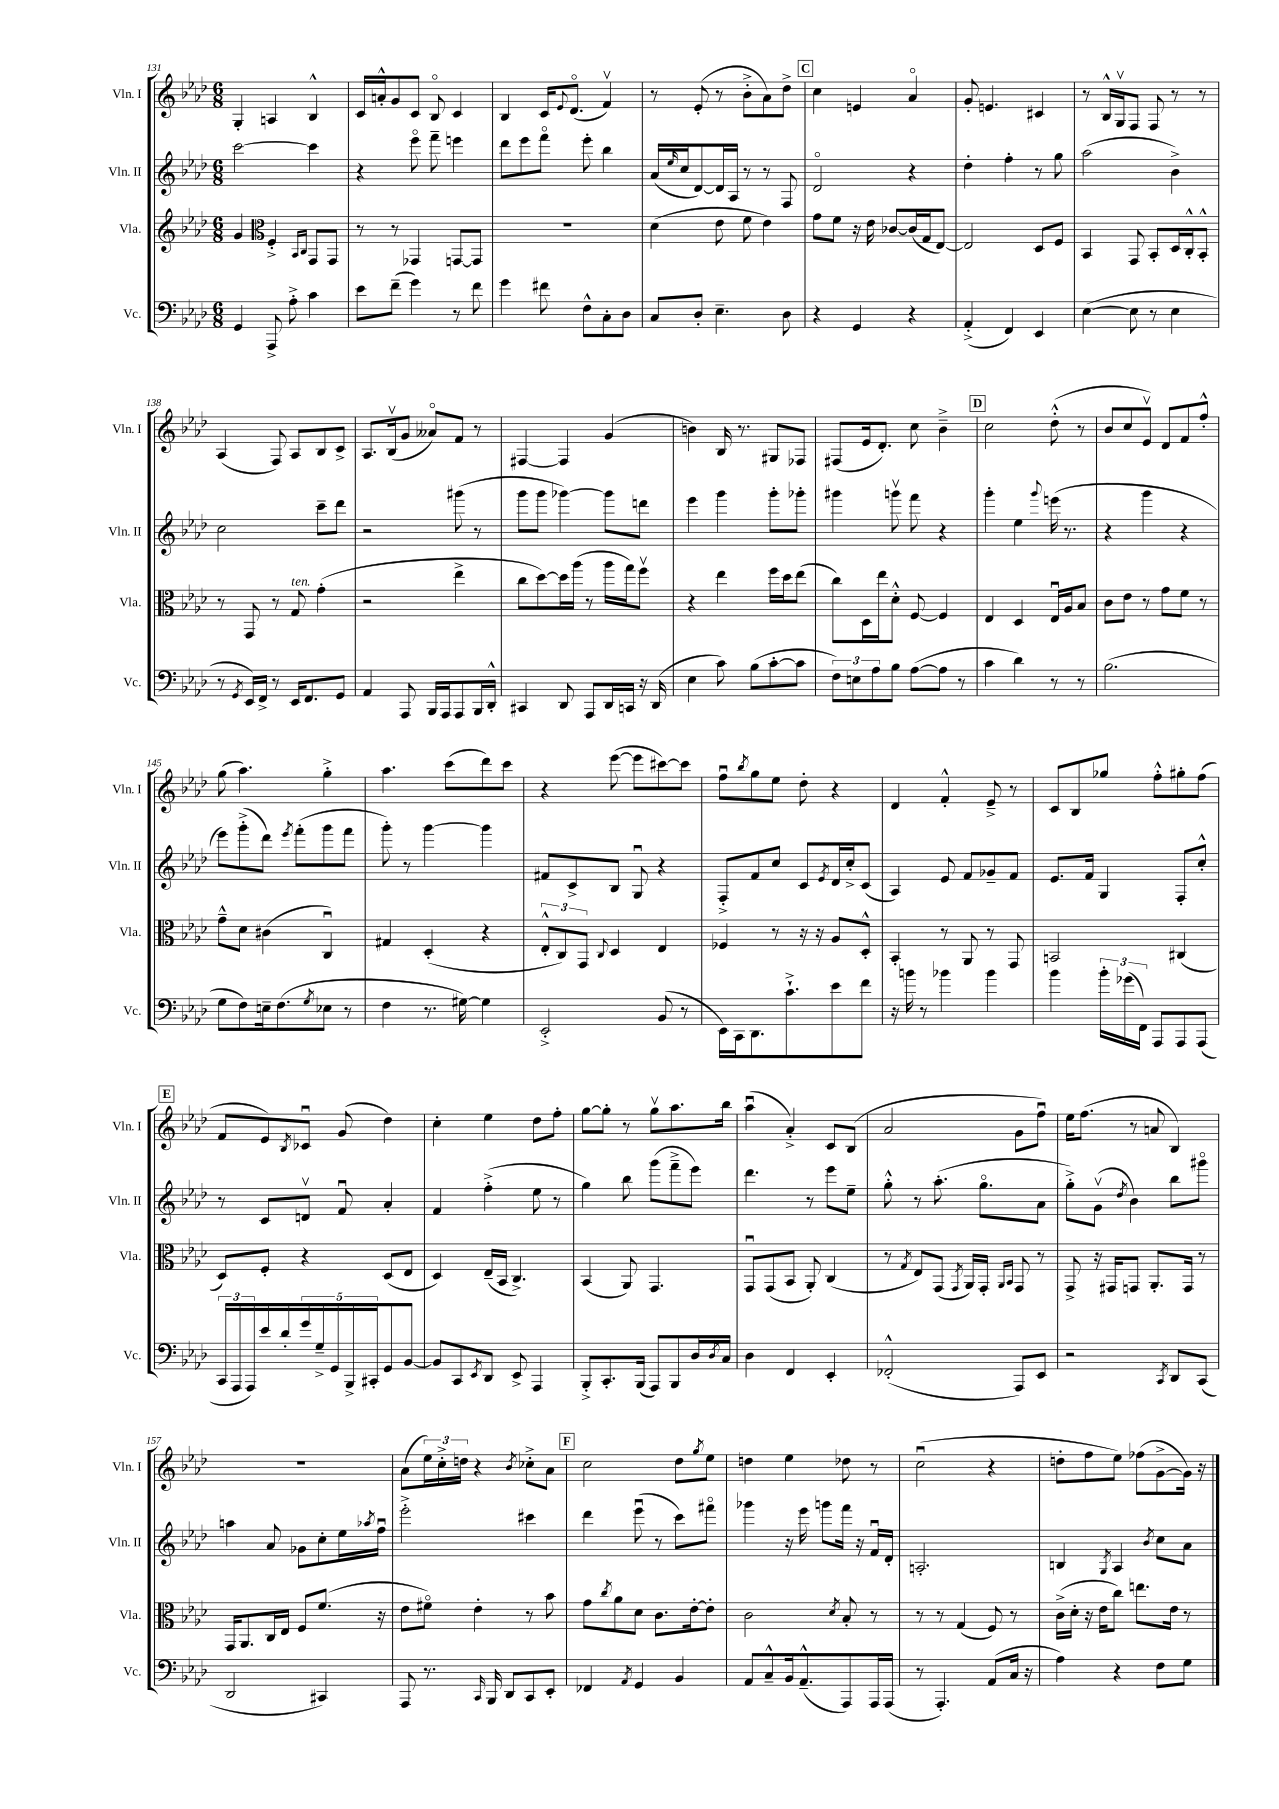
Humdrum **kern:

**kern	**kern	**kern	**kern
*staff4	*staff3	*staff2	*staff1
*clefF4	*clefG2	*clefG2	*clefG2
*k[b-e-a-d-]	*k[b-e-a-d-]	*k[b-e-a-d-]	*k[b-e-a-d-]
*M6/8	*M6/8	*M6/8	*M6/8
4GG/	4g/	[2ccc\	4G'/
*	*clefC3	*	*
8AAA-^/	4F'^/	.	4A/
8A-'^\	.	.	.
.	16qqBB-/LL	.	.
.	16qqC/JJ	.	.
4c\	8GG/L	4ccc\]	4B-^^/
.	8GG/J	.	.
=	=	=	=
8e-\L	8r	4r	16c/LL
.	.	.	16a'^^/J
(8f~\J	8r	.	8g/
4g\)	4GG-/	8eee-o\	8c/J
.	.	8fff~\	8B-o/
8r	[8GG/L	4eee\	4c/
8f\	8GG/]J	.	.
=	=	=	=
4g\	2.r	8ddd-\L	4B-/
.	.	8eee-\	.
8f#\	.	8fffo\J	16c/LK
.	.	.	8qqe-/
.	.	.	(8.d-o/J
8F^^\L	.	8eee-'\	.
8C'\	.	4bb-\	4fv/)
8D-\J	.	.	.
=	=	=	=
8C/L	(4d-\	(16a-/LL	8r
.	.	16qqee-/	.
.	.	16cc/J	.
8D-'/J	.	[8d-/)	(8e-'/
4.E-~\	8e-\	16d-/]L	8r
.	.	16A-/JJ	.
.	8f\	8r	8b-'^\L
.	4e-\)	8r	8a-\)
8D-\	.	8F/	8dd-^\J
=	=	=	=
4r	8g\L	2d-o/	4cc\
.	8f\J	.	.
4GG/	16r	.	4e/
.	16e-\	.	.
.	[8c-/L	.	.
4r	(16c-/]L	4r	4a-o/
.	16G/J	.	.
.	[8E-/J)	.	.
=	=	=	=
(4AA-'^/	2E-/]	4dd-'\	8g'/
.	.	.	4.e/
4FF/)	.	4ff'\	.
4EE-/	8D-/L	8r	4c#/
.	8F/J	8gg\	.
=	=	=	=
([4E-\	4BB-/	(2aa-\	8r
.	.	.	16B-^^/LL
.	.	.	16Gv/J
8E-\]	8GG/	.	8F/J
8r	8BB-'/L	.	8F/
4E-\	16D-/L	4b-^\)	8r
.	16C'^^/J	.	.
.	8BB-'^^/J	.	8r
=	=	=	=
8r	8r	2cc\	(4A-/
8qGG/	.	.	.
16EE-/LL)	8GG/	.	.
16FF^/JJ	.	.	.
8r	8r	.	8F/)
16EE-/LK	8G/	.	8A-/L
8.FF/	.	.	.
.	(4g'\	8ccc~\L	8B-/
8GG/J	.	8ddd-\J	8c^/J
=	=	=	=
4AA-/	2r	2r	8.A-/L
.	.	.	(16B-v/k
8AAA-/	.	.	8g/J
16BBB-/LL	.	.	8a--o/L)
16AAA-/J	.	.	.
8AAA-/	4ee-^\	(8ggg#\	8f/J
16BBB-/L	.	8r	8r
16DD-'^^/JJ	.	.	.
=	=	=	=
4CC#/	8cc\L	8ggg\L	[4F#/
.	[8dd-\)	8ggg\J	.
8DD-/	16dd-\]L	[4ggg-\)	4F#/]
.	(16aa-\JJ	.	.
8AAA-/L	8r	.	.
16DD-/L	16aa-\LL	8ggg-\]L	(4g/
16CC/JJ	16gg\J)	.	.
16r	8ffv\J	8ddd\J	.
(16DD-/	.	.	.
=	=	=	=
4E-\	4r	4eee-\	4b\)
8c\)	4ee-\	4ggg\	16B-/
.	.	.	8.r
(8B-\L	.	.	.
[8c'\	16ff\LL	8ggg'\L	8G#/L
.	16dd-\J	.	.
8c\]J	(8ee-\J	8ggg-'\J	8F-/J
=	=	=	=
12F\L)	8cc\L)	4ggg#\	(8F#/L
12E\	.	.	.
.	16D-\L	.	16e-/k
12A-\	.	.	.
.	16ee-\J	.	8.d-'/J)
8B-\J	8d-'^^\J	8gggv\	.
([8A-\L	[8F/	8fff\	8cc\
8A-\]J	4F/]	4r	4b-~^\
8r	.	.	.
=	=	=	=
4c\	4E-/	4ggg'\	2cc\
4d-\)	4D-/	4ee-\	.
.	.	8qqggg/	.
8r	16E-u/LL	(16eee\	(8dd-'^^\
.	16A-/J	8.r	.
8r	8B-/J	.	8r
=	=	=	=
(2.B-\	8c\L	4r	8b-/L
.	8e-\J	.	8cc/
.	8r	4ggg\	8e-v/J)
.	8g\L	.	8d-/L
.	8f\J	4r	8f/
.	8r	.	8ff'^^/J
=	=	=	=
8G\L	8g~^^\L	8eee-\L)	(8gg\
8F\)	8d-\J	(8ggg'^\	4.aa-\)
16E~\k	(4c#\	8ddd-\J)	.
(8.F\	.	.	.
.	.	8qeee-/	.
.	.	(8fff'\L	.
8qG/	.	.	.
8E-\J	4Cu/)	8ggg\	4gg'^\
8r	.	8fff\J	.
=	=	=	=
4F\	4G#/	8ggg'\)	4.aa-\
.	.	8r	.
8.r	(4D-'/	[4ggg\	.
.	.	.	(8ccc\L
[16G#\)	.	.	.
4G#\]	4r	4ggg\]	8ddd-\)
.	.	.	8ccc\J
=	=	=	=
2EE-'^/	12E-'^^/L	8f#/L	4r
.	12C/)	.	.
.	.	8c^/	.
.	12GG/J	.	.
.	8qqC/	.	.
.	4D-/	8B-/J	([8eee-\
.	.	8Gu/	8eee-\]L
(8BB-/	4E-/	4r	[8ccc#\)
8r	.	.	8ccc#\]J
=	=	=	=
16EE-\LL)	4F-/	8F'^/L	8ffu\L
16CC\J	.	.	.
.	.	.	8qbb-/
8.DD-\	.	8f/	8gg\
.	8r	8cc/J	8ee-\J
8.c`^\	.	.	.
.	16r	8c/L	8dd-'\
.	16r	.	.
.	.	8qe-/	.
8e-\	8A-/L	16d-/L	4r
.	.	16cc'^/J	.
8f\J	8D-'^^/J	(8c/J	.
=	=	=	=
16r	4BB-'/	4A-/)	4d-/
16b\	.	.	.
8r	.	.	.
4b-\	8r	8e-/	4f'^^/
.	8AA-/	8f/L	.
4b-\	8r	8g-~/	8e-~^/
.	8GG/	8f/J	8r
=	=	=	=
4b-\	2BB/	8.e-/L	8c/L
.	.	.	8B-/
.	.	16f/Jk	.
24b-'\LL	.	4G/	8gg-/J
(24g-\	.	.	.
24FF\JJ)	.	.	.
8AAA-/L	.	.	8ff'^^\L
8AAA-/	(4C#/	8F'/L	8gg#'\
(8AAA-/J	.	8cc'^^/J	(8ff\J
=	=	=	=
24CC/LL	8D-/L)	8r	8f/L
24AAA-/	.	.	.
24AAA-/)	.	.	.
16e-/	8F'/J	8c/L	8e-/)
16d-'/	.	.	.
.	.	.	8qB-/
20g/	4r	8dv/J	8c-u/J
20G~^/	.	.	.
20GG/	.	.	.
.	.	8fu/	(8g/
20BBB-^/	.	.	.
20CC#'/J	.	.	.
8GG/	(8D-/L	4a-'/	4dd-\)
[8BB-/J	8E-/J	.	.
=	=	=	=
8BB-/]L	4D-/)	4f/	4cc'\
8CC/	.	.	.
8qEE-/	.	.	.
8DD-/J	(16E-~/LL	(4ff'^\	4ee-\
.	16BB-/JJ	.	.
8EE-^/	4.C^/)	.	.
4AAA-/	.	8ee-\	8dd-\L
.	.	8r	8ff'\J
=	=	=	=
8BBB-'^/L	(4BB-/	4gg\)	[8gg\L
8.CC'/	.	.	8gg'\]J
.	8AA-/)	8bb-\	8r
(16BBB-/Jk	.	.	.
8AAA-/L)	4.GG/	(8ggg\L	8ggv\L
8BBB-/	.	8fff~^\	8.aa-\
16D-/L	.	8eee-\J)	.
8qD-/	.	.	.
16C/JJ	.	.	16bb-\Jk
=	=	=	=
4D-\	8GGu/L	4.ddd-\	(4aa-u\
.	(8GG/	.	.
4FF/	8BB-/J	.	4a-'^/)
.	8AA-'/)	8r	.
4EE-'/	(4C/	8eee-\L	8c/L
.	.	8ee-~\J	(8B-/J
=	=	=	=
(2FF-'^^/	8r	8gg'^^\	2a-/
.	8qG/	.	.
.	8E-/L)	8r	.
.	(8GG/J	(8.aa-'\	.
.	8qGG/	.	.
.	16AA-/LL)	.	.
.	16GG'/JJ	8.ggo\L	.
.	16qqAA-/LL	.	.
.	16qqBB-/JJ	.	.
8AAA-/L)	8GG/	.	8g\L
8EE-/J	8r	8a-\J	8ffu\J)
=	=	=	=
2r	8GG^/	8gg'^\L)	16ee-\LK
.	.	.	(8.ff\J
.	16r	(8gv\J	.
.	16GG#/LK	.	.
.	.	8qdd-/	.
.	8GG/J	4b-\)	8r
.	8.AA-'/L	.	8a/
8qCC/	.	.	.
8DD-/L	.	8bb-\L	4B-/)
.	16GG/Jk	.	.
(8CC/J	8r	8ggg#o\J	.
=	=	=	=
2DD-/	16GG/LK	4aa\	2.r
.	8.AA-/	.	.
.	16C/L	8a-/	.
.	16E-/JJ	.	.
.	8F/L	8g-\L	.
4CC#/)	(8.f/J	8cc'\	.
.	.	16ee-\L	.
.	.	8qaa-/	.
.	16r	16ffu\JJ	.
=	=	=	=
8AAA-/	8e-\L	2eee-'^\	(8a-\L
8.r	8f#o\J)	.	24ee-\L)
.	.	.	24cc'^\
.	.	.	24dd\JJ
.	4e-'\	.	4r
16qqCC/	.	.	.
16BBB-/	.	.	.
8DD-/L	.	.	.
.	.	.	8qb-/
8CC/	8r	4ccc#\	8cc-'^\L
8EE-'/J	8b-\	.	8a-\J
=	=	=	=
4FF-/	8g\L	4ddd-\	2cc\
.	8qcc/	.	.
.	8a-\	.	.
8qAA-/	.	.	.
4GG/	8d-\J	(8eee-u\	.
.	8.c\L	8r	.
4BB-/	.	8ccc\L)	8dd-\L
.	[16e-'\k	.	.
.	.	.	8qgg/
.	8e-'\]J	8fff#o\J	8ee-\J
=	=	=	=
8AA-/L	2c\	4ggg-\	4dd\
8C~^^/	.	.	.
16BB-/k	.	16r	4ee-\
(8.AA-~^^/	.	16eee-\	.
.	.	8ggg\L	.
.	8qd-/	.	.
8AAA-/)	8B-'/	16fff\Jk	8dd-\
.	.	16r	.
16AAA-/L	8r	16fu/LL	8r
(16AAA-/JJ	.	16d-'/JJ	.
=	=	=	=
8r	8r	2.A'/	(2ccu\
4.AAA-'/)	8r	.	.
.	(4G/	.	.
(8AA-/L	8F/)	.	4r
16C/Jk	8r	.	.
16r	.	.	.
=	=	=	=
4A-\)	(16c^\LL	4B/	8dd'\L
.	16d-'\JJ	.	.
.	16r	.	8ff\
.	16e-\LK	.	.
.	.	8qG/	.
4r	8cc\J)	4A-/	8ee-\J)
.	8.ee\L	.	(8ff-\L
.	.	8qb-/	.
8F\L	.	8cc\L	[8g^\
.	16e-\Jk	.	.
8G\J	8r	8a-\J	16g\]Jk)
.	.	.	16r
==	==	==	==
*-	*-	*-	*-
